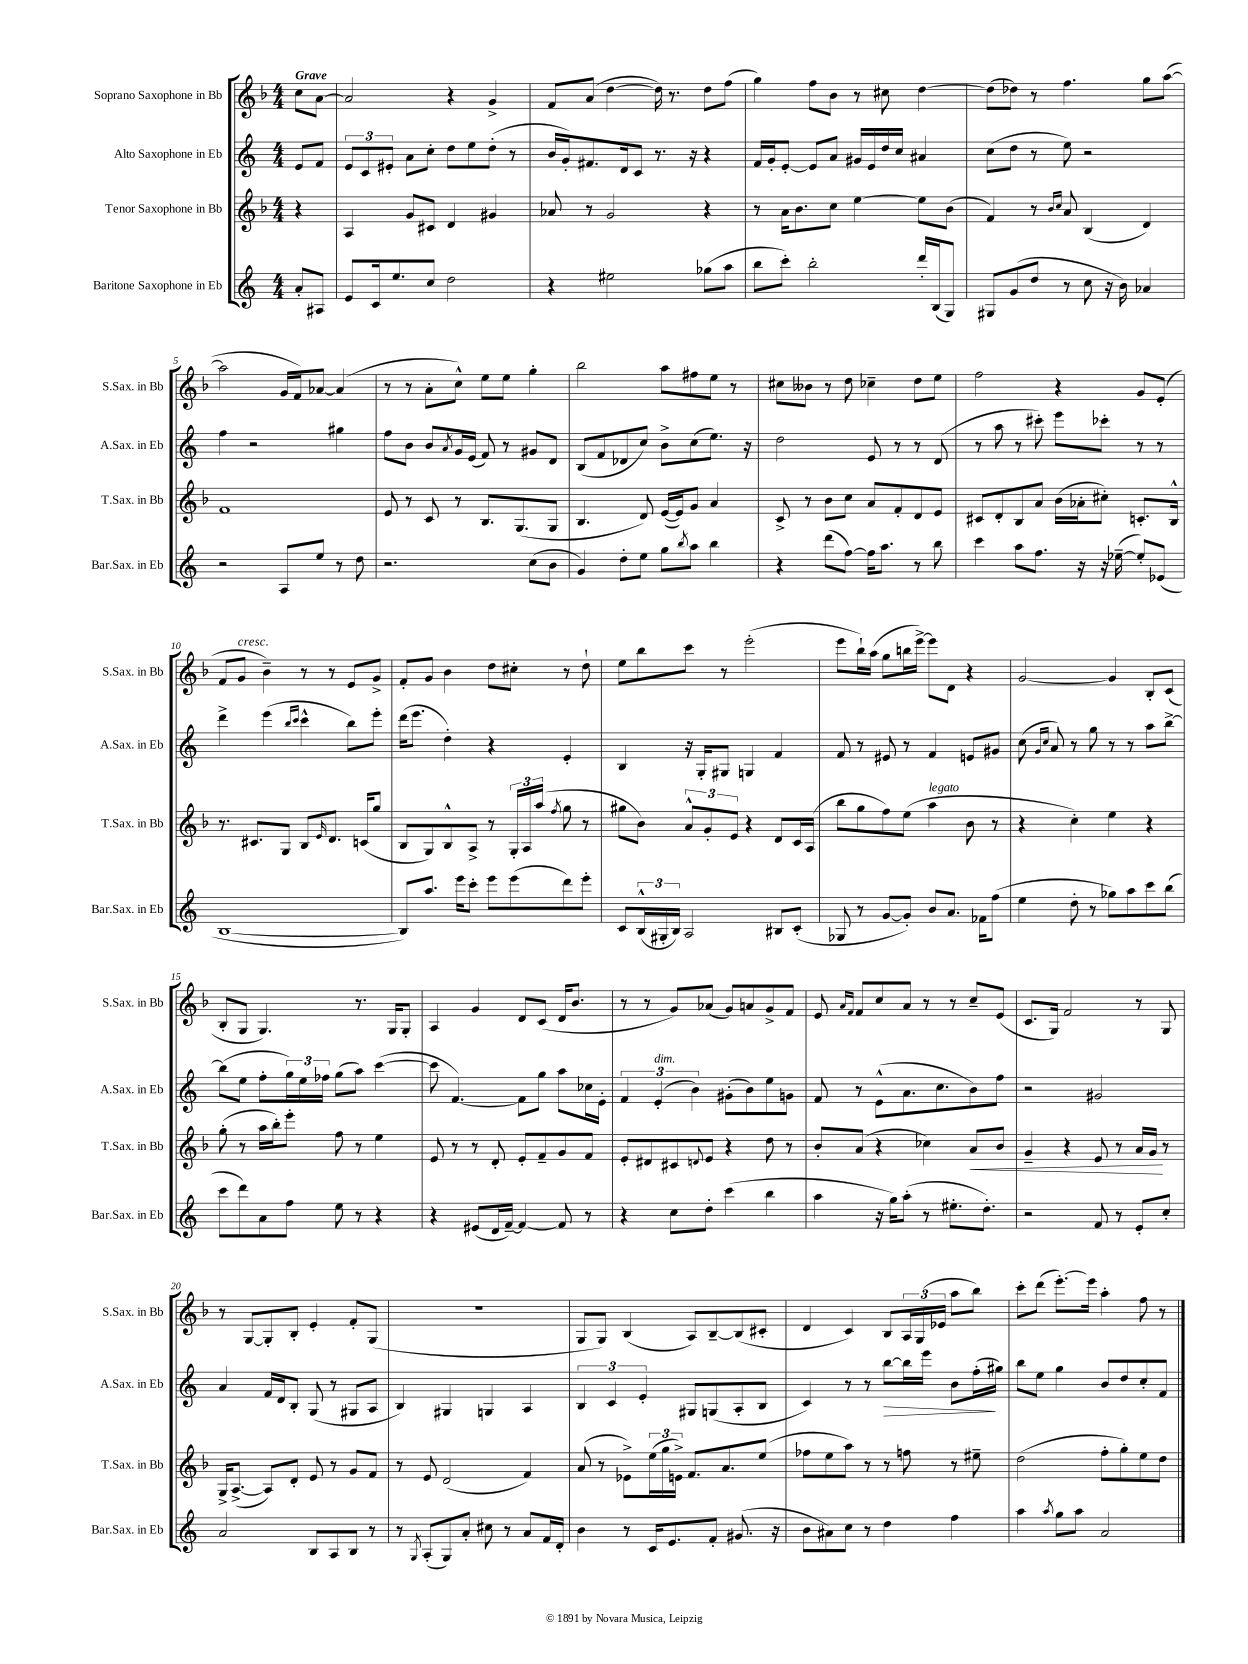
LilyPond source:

<<
\new StaffGroup <<
\new Staff = "s0" \with { instrumentName = "Soprano Saxophone in Bb" shortInstrumentName = "S.Sax. in Bb" } {
    \clef treble \key f \major \numericTimeSignature \time 4/4 \partial 4 \tempo "Grave"
    c''8 a'8~ |
    a'2 r4 g'4-> |
    f'8 a'8( d''4~ d''16) r8. d''8 f''8( |
    g''4) f''8 bes'8 r8 cis''8 d''4~ |
    d''8( des''8) r8 f''4. g''8 a''8~( |
    a''2 g'16 f'16) aes'8~ aes'4( |
    r8 r8 a'8-. c''8-^) e''8 e''8 g''4-. |
    bes''2 a''8 fis''8 e''8 r8 |
    cis''8 beses'8 r8 d''8 ces''4-- d''8 e''8 |
    f''2 r4 g'8 e'8-.( |
    f'8 g'8^\markup { \italic "cresc." } bes'4--) r8 r8 e'8 g'8-> |
    f'8-. g'8 bes'4 d''8 cis''8-. r8 d''8-! |
    e''8 bes''8 c'''8 r8 e'''2-.( |
    e'''8 bes''16-!) a''16( g''8 b''16 e'''16~->) e'''8 d'8 r4 |
    g'2~ g'4 bes8-. c'8( |
    bes8-. g8 g4.) r8. g16 g8-. |
    a4 g'4 d'8 c'8( d'16 bes'8. |
    r8 r8 g'8) aes'8( g'8) a'8 g'8-> f'8 |
    e'8 \grace { a'16 f'16 } f'8 c''8 a'8 r8 r8 c''8-- e'8( |
    c'8. g16) f'2 r8 g8 |
    r8 g8~ g8-. bes8-. e'4-. f'8-. g8( |
    R1 |
    g8 g8) bes4( a8) bes8~-- bes8( cis'8-. |
    d'4 c'4) bes8 \tuplet 3/2 { a16 g16( ees'16 } a''8 bes''8) |
    c'''8-. d'''8( e'''8.~-.) e'''16 a''4-. f''8 r8 \bar "|." |
}
\new Staff = "s1" \with { instrumentName = "Alto Saxophone in Eb" shortInstrumentName = "A.Sax. in Eb" } {
    \clef treble \key c \major \numericTimeSignature \time 4/4 \partial 4
    e'8 f'8 |
    \tuplet 3/2 { e'8 c'8 eis'8-. } a'8 c''8-. d''8 e''8 d''8-.( r8 |
    b'16 g'16-.) fis'8. d'16 c'8 r8. r16 r4 |
    f'16 g'16-. e'8~-. e'8 a'8 gis'16 e'16 d''16 c''16 ais'4 |
    c''8( d''8 r8 e''8) r2 |
    f''4 r2 gis''4 |
    f''8 b'8 b'8 \acciaccatura { a'8 } g'16 e'16( f'8) r8 gis'8 d'8 |
    b8( f'8 des'8 c''8) b'8-> c''8( e''8.) r16 |
    d''2 e'8 r8 r8 d'8( |
    r8 a''8 r8 cis'''8-.) e'''8 ces'''8-. r8 r8 |
    d'''4-> e'''4( \grace { b''16 c'''16 } c'''4-^ b''8) e'''8-. |
    d'''16( e'''8. d''4-.) r4 e'4-. |
    b4 r16 g16-. gis8 g4 f'4 |
    f'8 r8 eis'8 r8 f'4 e'8 gis'8 |
    c''8( \grace { g'16 c''16 } a'8) r8 g''8 r8 r8 a''8 b''8~-> |
    b''8( e''8 f''8-. \tuplet 3/2 { g''16) e''16 fes''16 } g''8( a''8) c'''4~( |
    c'''8 f'4.~) f'8 g''8 a''8 ces''16 e'16-. |
    \tuplet 3/2 { f'4 e'4-.^\markup { \italic "dim." }( b'4) } gis'8-.( b'8) e''8 g'8 |
    f'8 r8 e'8-^( a'8. c''8. b'8) f''8 |
    r2 gis'2 |
    a'4 f'16 d'16 b8-. g8( r8 gis8 a8 |
    b4) gis4 g4 a4 |
    \tuplet 3/2 { b4 c'4 e'4-. } gis8 g8( a8-. b8 |
    c'4) r8 r8 b''8~\> b''16 e'''16 b'8 f''16-.\!( gis''16) |
    b''8 e''8 g''4 b'8 d''8 c''8-. f'8 \bar "|." |
}
\new Staff = "s2" \with { instrumentName = "Tenor Saxophone in Bb" shortInstrumentName = "T.Sax. in Bb" } {
    \clef treble \key f \major \numericTimeSignature \time 4/4 \partial 4
    r4 |
    a4 g'8 cis'8 d'4 gis'4 |
    aes'8 r8 g'2 r4 |
    r8 a'16 bes'8. c''8 e''4~ e''8 bes'8( |
    f'4) r8 \grace { bes'16 c''16 } a'8 bes4( d'4) |
    f'1 |
    e'8 r8 c'8 r8 bes8. g8.( g8 |
    bes4. d'8) e'16~( e'16) g'8 a'4 |
    c'8-> r8 bes'8 c''8 a'8 f'8-. d'8 e'8 |
    cis'8 d'8-. bes8 a'8 bes'16( aes'16-. cis''8-.) c'8.-. bes16-^ |
    r8. cis'8. g8 bes8 \grace { e'16 } d'8. c'16( g''8 |
    bes8 g8) bes8-^ a8-> r8 \tuplet 3/2 { g16-. a16 a''16( } \acciaccatura { f''8 } g''8 r8 |
    gis''8 bes'8) \tuplet 3/2 { a'8-^ g'8-. e'8 } r4 d'8 c'16 a16( |
    bes''8 g''8 f''8) e''8( a''4^\markup { \italic "legato" } bes'8 r8 |
    r4 c''4-.) e''4 r4 |
    g''8-.( r8 a''16 bes''16-.) e'''8-. f''8 r8 e''4 |
    e'8 r8 r8 d'8-. e'8-. f'8-- g'8 f'8 |
    e'8-. dis'8 cis'8 \appoggiatura { d'8 } e'8 r4 d''8 r8 |
    bes'8-. a'8( r4 ces''4) a'8\< bes'8 |
    g'4-- r4 e'8 r8 a'16 g'16\! r8 |
    g16-> a8.~->( a8) d'8-. e'8 r8 g'8 f'8 |
    r8 e'8 d'2( f'4) |
    a'8( r8 ees'8->) \tuplet 3/2 { e''16( g''16 e'16->) } f'8. a'8. e''8( |
    fes''8 e''8 a''8) r8 r8 f''8 r8 eis''8-- |
    d''2( f''8-. g''8-.) e''8 d''8 \bar "|." |
}
\new Staff = "s3" \with { instrumentName = "Baritone Saxophone in Eb" shortInstrumentName = "Bar.Sax. in Eb" } {
    \clef treble \key c \major \numericTimeSignature \time 4/4 \partial 4
    a'8-. ais8 |
    e'8 c'16 e''8. c''8 d''2 |
    r4 eis''2 ges''8( a''8 |
    b''8 c'''8-.) b''2-. d'''16-. b16( g8) |
    gis8 g'8( d''8 r8 c''8 r16 b'16) aes'4 |
    r2 a8 e''8 r8 d''8 |
    r2. c''8( b'8 |
    g'4) d''8-. e''8 g''8 \acciaccatura { b''8 } a''8 b''4 |
    r4 d'''8( f''8~) f''16 a''8. r8 b''8 |
    c'''4 a''8 f''8. r16 r16 ees''16~--( ees''8-.) ees'8( |
    b1~ |
    b8) a''8. e'''16 c'''8-. e'''8 e'''8( d'''8) e'''8-. |
    c'8 \tuplet 3/2 { b16-^( gis16-. b16) } a2 bis8 c'8-.( |
    ges8 r8 g'8~ g'8-.) b'8 a'8. fes'16 f''8( |
    e''4 d''8-. r8 ges''8) a''8 c'''8 b''8( |
    c'''8 d'''8) a'8 f''8 e''8 r8 r4 |
    r4 eis'8( d'16 f'16~--) f'4~ f'8 r8 |
    r4 c''8 d''8-. c'''4( b''4 |
    a''4 r16 g''16) a''8-.( r8 eis''8.-. d''8.-.) |
    r2 f'8 r8 e'8-. c''8-. |
    a'2 b8 a8 b8 r8 |
    r8 \acciaccatura { g8 } a8-.( g8) a'8-. cis''8 r8 a'8 f'16 d'16-. |
    b'4 r8 c'16 e'8. f'8-. gis'8.( r16 |
    b'8 ais'8) c''8 r8 d''4 f''4 |
    a''4 \acciaccatura { a''8 } g''8 a''8 a'2 \bar "|." |
}
>>
>>
